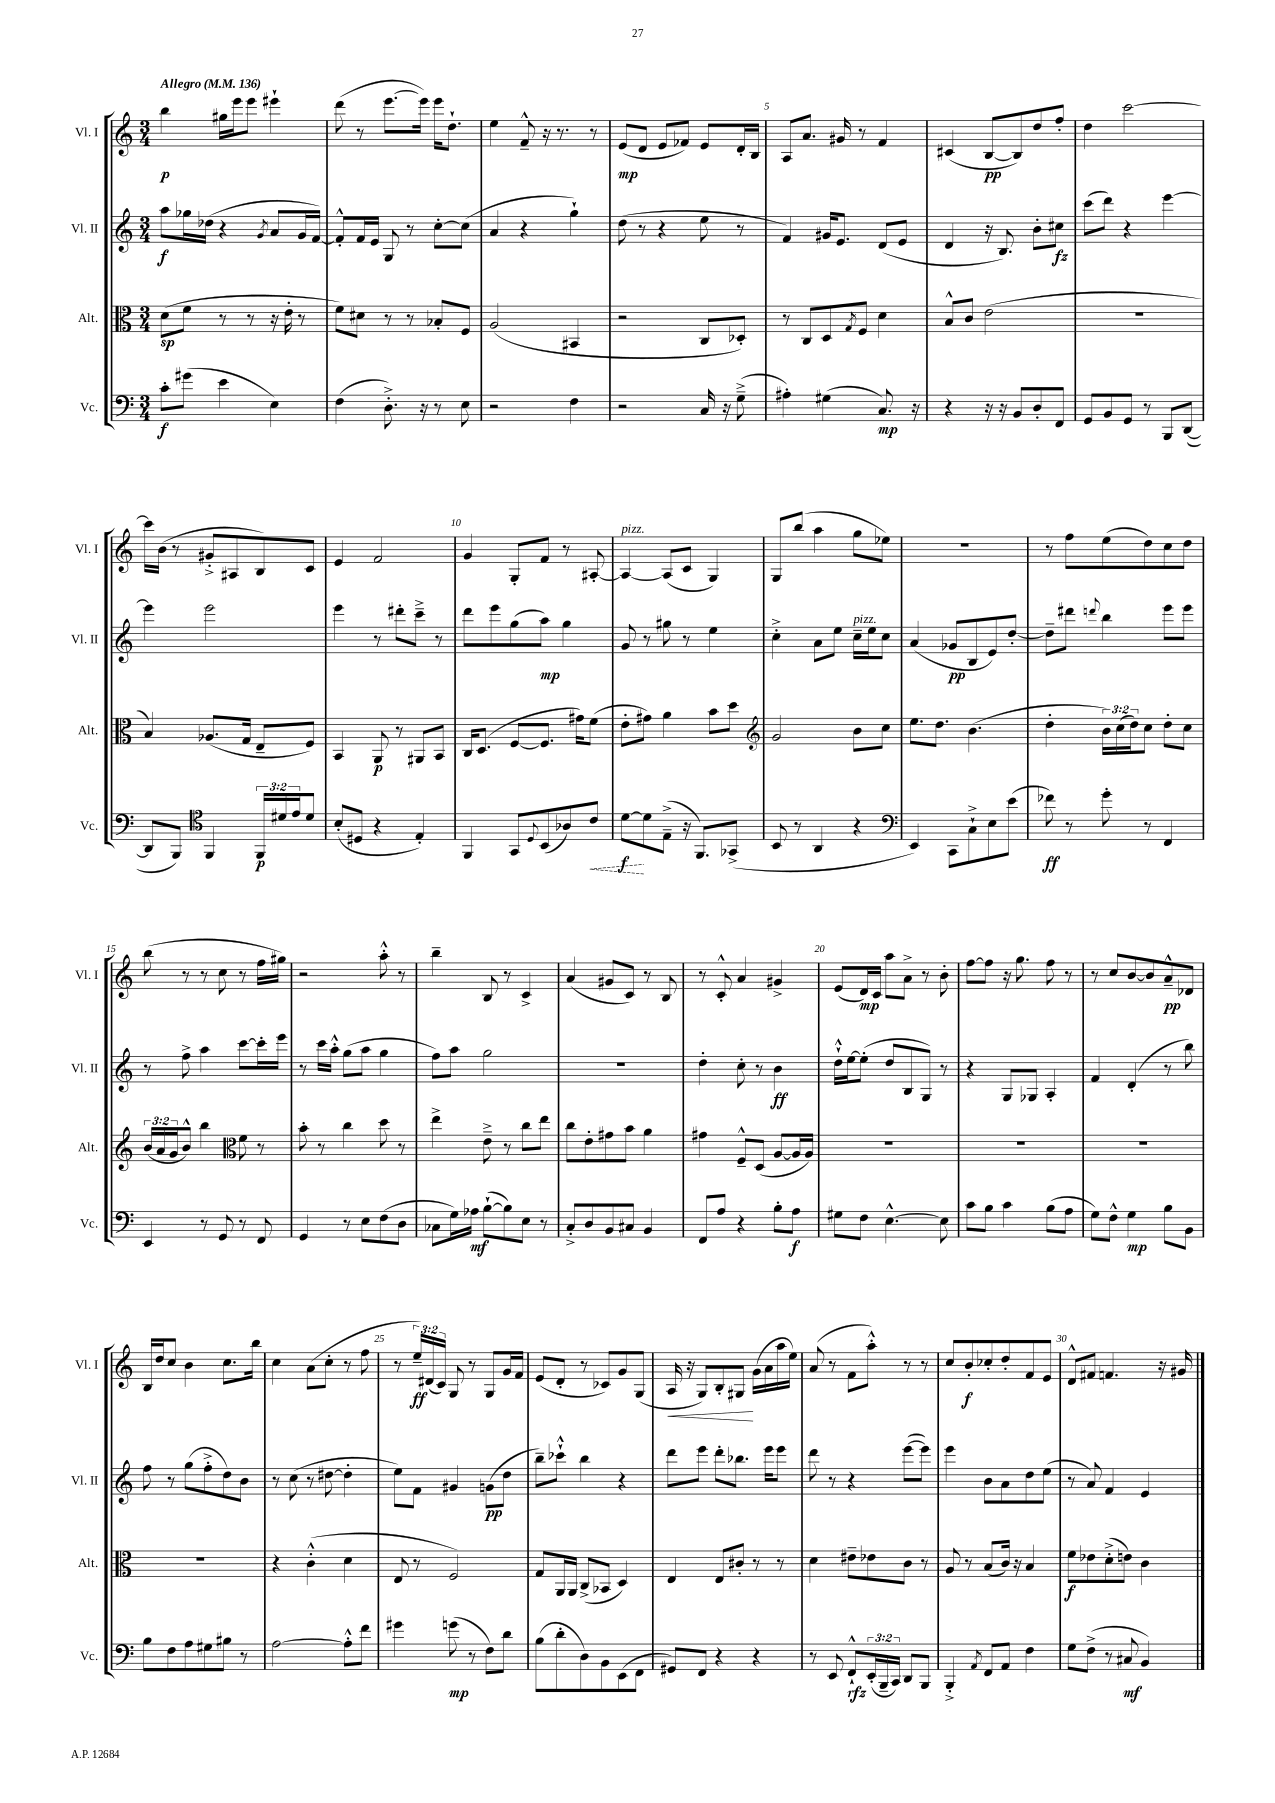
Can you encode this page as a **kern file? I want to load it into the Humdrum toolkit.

**kern	**dynam	**kern	**dynam	**kern	**dynam	**kern	**dynam
*part4	*part4	*part3	*part3	*part2	*part2	*part1	*part1
*staff4	*staff4	*staff3	*staff3	*staff2	*staff2	*staff1	*staff1
*I"Vc.	*	*I"Alt.	*	*I"Vl. II	*	*I"Vl. I	*
*I'Vc.	*	*I'Alt.	*	*I'Vl. II	*	*I'Vl. I	*
*clefF4	*	*clefC3	*	*clefG2	*	*clefG2	*
*k[]	*	*k[]	*	*k[]	*	*k[]	*
*M3/4	*	*M3/4	*	*M3/4	*	*M3/4	*
*MM136	*	*MM136	*	*MM136	*	*MM136	*
=1	=1	=1	=1	=1	=1	=1	=1
!	!	!	!	!	!	!LO:TX:a:B:t=Allegro	!
8c'\L	f	(8d\L	sp	8aa\L	f	4bb\	p
(8g#X\J	.	8f\J	.	16gg-X\L	.	.	.
.	.	.	.	(16dd-X\JJ	.	.	.
4e\	.	8r	.	4r	.	16gg#X\LL	.
.	.	.	.	.	.	16eee\J	.
.	.	8r	.	.	.	8eee\J	.
.	.	.	.	8qg/	.	.	.
4E\)	.	16r	.	8a/L	.	4eee#X`\	.
.	.	16e'\	.	.	.	.	.
.	.	8r	.	16g/L	.	.	.
.	.	.	.	[16f/JJ)	.	.	.
=2	=2	=2	=2	=2	=2	=2	=2
(4F\	.	8f\L)	.	8f'^^/L]	.	(8ddd\	.
.	.	8d#X\J	.	16f/L	.	8r	.
.	.	.	.	16e/JJ	.	.	.
8.D'^\)	.	8r	.	8G/	.	[8.eee\L	.
.	.	8r	.	8r	.	.	.
16r	.	.	.	.	.	16eee\Jk])	.
8r	.	8B-X'/L	.	[8cc'\L	.	16eee\KL	.
.	.	.	.	.	.	8.dd`\J	.
8E\	.	8F/J	.	(8cc\J]	.	.	.
=3	=3	=3	=3	=3	=3	=3	=3
2r	.	(2A/	.	4a/	.	4ee\	.
.	.	.	.	4r	.	8f~^^/	.
.	.	.	.	.	.	16r	.
.	.	.	.	.	.	8.r	.
4F\	.	4BB#X/	.	4gg`\)	.	.	.
.	.	.	.	.	.	8r	.
=4	=4	=4	=4	=4	=4	=4	=4
2r	.	2r	.	(8dd\	.	(8e/L	mp
.	.	.	.	8r	.	8d/J	.
.	.	.	.	4r	.	8e/L	.
.	.	.	.	.	.	8f-X/J)	.
16C/	.	8C/L	.	8ee\	.	8e/L	.
16r	.	.	.	.	.	.	.
(8G~^\	.	8D-X'/J)	.	8r	.	16d'/L	.
.	.	.	.	.	.	16B/JJ	.
=5	=5	=5	=5	=5	=5	=5	=5
4A#X'\)	.	8r	.	4f/)	.	8A/L	.
.	.	8C/L	.	.	.	8.a/J	.
(4G#X\	.	8D/	.	16g#X/KL	.	.	.
.	.	.	.	8.e/J	.	16g#X/	.
.	.	8qG/	.	.	.	.	.
.	.	8F/J	.	.	.	8r	.
8.C/)	mp	4d\	.	(8d/L	.	4f/	.
.	.	.	.	8e/J	.	.	.
16r	.	.	.	.	.	.	.
=6	=6	=6	=6	=6	=6	=6	=6
4r	.	8B^^/L	.	4d/	.	(4c#X/	.
.	.	8c/J	.	.	.	.	.
16r	.	(2e\	.	16r	.	[8B/L	pp
16r	.	.	.	8.B/)	.	.	.
8BB/L	.	.	.	.	.	8B/])	.
8D'/	.	.	.	8b'\L	.	8dd/	.
8FF/J	.	.	.	8cc#X\J	fz	8ff'/J	.
=7	=7	=7	=7	=7	=7	=7	=7
8GG/L	.	2.r	.	(8ccc\L	.	4dd\	.
8BB/	.	.	.	8ddd\J)	.	.	.
8GG/J	.	.	.	4r	.	[2ccc\	.
8r	.	.	.	.	.	.	.
8BBB/L	.	.	.	[4eee\	.	.	.
([8DD/J	.	.	.	.	.	.	.
!!LO:LB:g=z
=8	=8	=8	=8	=8	=8	=8	=8
8DD/L]	.	4B/)	.	4eee\]	.	16ccc\LL]	.
.	.	.	.	.	.	(16b\JJ	.
8BBB/J)	.	.	.	.	.	8r	.
*clefC4	*	*	*	*	*	*	*
4FF/	.	(8.A-X/L	.	2eee\	.	8g#X'^/L	.
.	.	.	.	.	.	8A#X/	.
.	.	16G/Jk	.	.	.	.	.
24FF/LL	p	8E~/L	.	.	.	8B/)	.
24d#X/	.	.	.	.	.	.	.
24e/J	.	.	.	.	.	.	.
8d#/J	.	8F/J)	.	.	.	8c/J	.
=9	=9	=9	=9	=9	=9	=9	=9
(8B'/L	.	4BB/	.	4eee\	.	4e/	.
8D#X/J	.	.	.	.	.	.	.
4r	.	8AA/	p	8r	.	2f/	.
.	.	8r	.	8ddd#X'\L	.	.	.
4E'/)	.	8AA#X/L	.	8ccc~^\J	.	.	.
.	.	8BB/J	.	8r	.	.	.
=10	=10	=10	=10	=10	=10	=10	=10
4FF/	.	16C/KL	.	8ddd\L	.	4g/	.
.	.	(8.D/J	.	.	.	.	.
.	.	.	.	8eee\	.	.	.
8GG/L	.	[8F/L	.	(8gg\	.	8G'/L	.
8qqD/	.	.	.	.	.	.	.
(8BB/	.	8.F/J]	.	8aa\J)	mp	8f/J	.
8A-X/)	.	.	.	4gg\	.	8r	.
.	.	16g#X\KL)	.	.	.	.	.
!	!LO:HP:b	!	!	!	!	!	!
8c/J	<	(8f\J	.	.	.	[8A#X'/	.
=11	=11	=11	=11	=11	=11	=11	=11
!	!	!	!	!	!	!LO:TX:a:i:t=pizz.	!
[8d\L	f	8e'\L	.	8g/	.	4A#/_	.
8d\]	[	8g#X\J)	.	8r	.	.	.
(8E~^\J	.	4a\	.	8gg#X\	.	(8A#/L]	.
16r	.	.	.	8r	.	8c/J	.
8.FF/L)	.	.	.	.	.	.	.
.	.	8b\L	.	4ee\	.	4G/)	.
(8GG-X^/J	.	8dd\J	.	.	.	.	.
=12	=12	=12	=12	=12	=12	=12	=12
*	*	*clefG2	*	*	*	*	*
8BB/	.	2g/	.	4cc'^\	.	8G/L	.
8r	.	.	.	.	.	(8bb/J	.
4AA/	.	.	.	8a\L	.	4aa\	.
.	.	.	.	8ee\J	.	.	.
!	!	!	!	!LO:TX:a:i:t=pizz.	!	!	!
4r	.	8b\L	.	16cc~\LL	.	8gg\L	.
.	.	.	.	16ee\J	.	.	.
.	.	8cc\J	.	8cc\J	.	8ee-X\J)	.
=13	=13	=13	=13	=13	=13	=13	=13
*clefF4	*	*	*	*	*	*	*
4EE/)	.	8.ee\L	.	(4a/	.	2.r	.
.	.	8.dd\J	.	.	.	.	.
8CC\L	.	.	.	8g-X/L	pp	.	.
8C`^\	.	(4.b\	.	8B/	.	.	.
8E\	.	.	.	8e/)	.	.	.
(8e\J	.	.	.	[8dd'/J	.	.	.
=14	=14	=14	=14	=14	=14	=14	=14
8f-X\)	ff	4dd'\	.	8dd~\L]	.	8r	.
8r	.	.	.	8ddd#X\J	.	8ff\L	.
.	.	.	.	8qqdddn/	.	.	.
8g'\	.	24b\LL)	.	4bb\	.	(8ee\	.
.	.	(24cc\	.	.	.	.	.
.	.	24dd\J)	.	.	.	.	.
8r	.	8cc\J	.	.	.	8dd\)	.
4FF/	.	8dd'\L	.	8eee\L	.	8cc\	.
.	.	8cc\J	.	8eee\J	.	8dd\J	.
!!LO:LB:g=z
=15	=15	=15	=15	=15	=15	=15	=15
4EE/	.	(24b/LL	.	8r	.	(8bb\	.
.	.	24a/	.	.	.	.	.
.	.	24g/J	.	.	.	.	.
.	.	8b^^/J)	.	8ff^\	.	8r	.
8r	.	4bb\	.	4aa\	.	8r	.
8GG/	.	.	.	.	.	8cc\	.
*	*	*clefC3	*	*	*	*	*
8r	.	8f\	.	[8ccc\L	.	8r	.
8FF/	.	8r	.	16ccc'\L]	.	16ff\LL	.
.	.	.	.	16eee\JJ	.	16gg#X\JJ)	.
=16	=16	=16	=16	=16	=16	=16	=16
4GG/	.	8b'\	.	8r	.	2r	.
.	.	8r	.	16ccc\LL	.	.	.
.	.	.	.	16aa'^^\JJ	.	.	.
8r	.	4cc\	.	(8gg\L	.	.	.
8E\L	.	.	.	8aa\J	.	.	.
(8F\	.	8dd\	.	4gg\	.	8aa'^^\	.
8D\J	.	8r	.	.	.	8r	.
=17	=17	=17	=17	=17	=17	=17	=17
8C-X\L	.	4ee^\	.	8ff\L)	.	4bb~\	.
16G\L)	.	.	.	8aa\J	.	.	.
16A-X\JJ	mf	.	.	.	.	.	.
([8B`\L	.	8e~^\	.	2gg\	.	8B/	.
8B\])	.	8r	.	.	.	8r	.
8E\J	.	8cc\L	.	.	.	4c^/	.
8r	.	8ee\J	.	.	.	.	.
=18	=18	=18	=18	=18	=18	=18	=18
8C'^/L	.	8cc\L	.	2.r	.	(4a/	.
8D/	.	8e'\	.	.	.	.	.
8BB/	.	8g#X\	.	.	.	8g#X/L	.
8C#X/J	.	8b\J	.	.	.	8c/J)	.
4BB/	.	4a\	.	.	.	8r	.
.	.	.	.	.	.	8B/	.
=19	=19	=19	=19	=19	=19	=19	=19
8FF/L	.	4g#X\	.	4dd'\	.	8r	.
8A/J	.	.	.	.	.	8c'^^/	.
4r	.	8F~^^/L	.	8cc'\	.	4a/	.
.	.	(8D/J	.	8r	.	.	.
8B'\L	.	[8A/L	.	4b\	ff	4g#X^/	.
8A\J	f	16A/L]	.	.	.	.	.
.	.	16A/JJ)	.	.	.	.	.
=20	=20	=20	=20	=20	=20	=20	=20
8G#X\L	.	2.r	.	16dd`^^\LL	.	(8e/L	.
.	.	.	.	[16ee\J	.	.	.
8F\J	.	.	.	(8ee'\J]	.	16d/L)	mp
.	.	.	.	.	.	16c/JJ	.
[4.E^^\	.	.	.	8dd/L	.	8aa\L	.
.	.	.	.	8B/	.	8a^\J	.
.	.	.	.	8G/J)	.	8r	.
8E\]	.	.	.	8r	.	8b'\	.
=21	=21	=21	=21	=21	=21	=21	=21
8c\L	.	2.r	.	4r	.	[8ff\L	.
8B\J	.	.	.	.	.	8ff\J]	.
4c\	.	.	.	8G/L	.	16r	.
.	.	.	.	.	.	8.gg\	.
.	.	.	.	8G-X/J	.	.	.
(8B\L	.	.	.	4A'/	.	8ff\	.
8A\J	.	.	.	.	.	8r	.
=22	=22	=22	=22	=22	=22	=22	=22
8G\L)	.	2.r	.	4f/	.	8r	.
8F^^\J	.	.	.	.	.	8cc/L	.
4G\	mp	.	.	(4d'/	.	[8b/	.
.	.	.	.	.	.	8b/]	.
8B\L	.	.	.	8r	.	8a~^^/	pp
8BB\J	.	.	.	8bb\)	.	8d-X/J	.
!!LO:LB:g=z
=23	=23	=23	=23	=23	=23	=23	=23
8B\L	.	2.r	.	8ff\	.	16B/LL	.
.	.	.	.	.	.	16dd/J	.
8F\	.	.	.	8r	.	8cc/J	.
8A\	.	.	.	(8gg\L	.	4b\	.
8G#X\	.	.	.	8ff'^\	.	.	.
8B#X\J	.	.	.	8dd\)	.	8.cc\L	.
8r	.	.	.	8b\J	.	.	.
.	.	.	.	.	.	16bb\Jk	.
=24	=24	=24	=24	=24	=24	=24	=24
[2A\	.	4r	.	8r	.	4cc\	.
.	.	.	.	(8cc\	.	.	.
.	.	(4c'^^\	.	8r	.	(8a\L	.
.	.	.	.	[8dd#X\	.	8cc'\J	.
8A'^^\L]	.	4d\	.	4dd#'\]	.	8r	.
8f\J	.	.	.	.	.	8ff\	.
=25	=25	=25	=25	=25	=25	=25	=25
4g#X\	.	8E/	.	8ee\L)	.	8r	.
.	.	8r	.	8f\J	.	24ee~/LL)	ff
.	.	.	.	.	.	(24d#X/	.
.	.	.	.	.	.	24c/JJ)	.
(8gn\	mp	2F/)	.	4g#X/	.	8G/	.
8r	.	.	.	.	.	8r	.
8F\L)	.	.	.	(8gn\L	pp	8G/L	.
8d\J	.	.	.	8dd\J	.	16g/L	.
.	.	.	.	.	.	16f/JJ	.
=26	=26	=26	=26	=26	=26	=26	=26
(8B\L	.	8G/L	.	8bb~\L)	.	(8e/L	.
8d'\	.	16AA/L	.	8ccc-X`^^\J	.	8d'/J	.
.	.	16AA/JJ	.	.	.	.	.
8D\)	.	(8C^/L	.	4bb\	.	8r	.
8BB\	.	8BB-X/J	.	.	.	8c-X/L)	.
(8EE\	.	4D/)	.	4r	.	8g/	.
8FF\J	.	.	.	.	.	(8G/J	.
=27	=27	=27	=27	=27	=27	=27	=27
!	!	!	!	!	!	!	!LO:HP:b
8GG#X/L)	.	4E/	.	8ddd\L	.	16A/	<
.	.	.	.	.	.	16r	.
8FF/J	.	.	.	8eee\J	.	8G/L)	.
4r	.	8E/L	.	8ddd'\L	.	8B'/	.
.	.	8c#X'/J	.	8.bb-X\J	.	8G#X/J	.
4r	.	8r	.	.	.	(16g\LL	[
.	.	.	.	16eee\KL	.	16a\	.
.	.	8r	.	8eee\J	.	16aa\	.
.	.	.	.	.	.	16ee\JJ)	.
=28	=28	=28	=28	=28	=28	=28	=28
8r	.	4d\	.	8ddd\	.	(8a/	.
8EE/	.	.	.	8r	.	8r	.
8FF`^^/L	rfz	8e#X~\L	.	4r	.	8f\L	.
(24EE'/L	.	8e-X\	.	.	.	8aa'^^\J)	.
24BBB~/	.	.	.	.	.	.	.
24CC/JJ)	.	.	.	.	.	.	.
8DD/L	.	8c\J	.	([8eee\L	.	8r	.
8BBB/J	.	8r	.	8eee\J])	.	8r	.
=29	=29	=29	=29	=29	=29	=29	=29
4BBB'^/	.	8A/	.	4eee\	.	8cc/L	.
.	.	8r	.	.	.	8b'/	f
8qAA/	.	.	.	.	.	.	.
8FF/L	.	(8B/L	.	8b\L	.	8cc-X'/	.
8AA/J	.	16c/Jk)	.	8a\	.	8dd'/	.
.	.	16r	.	.	.	.	.
4F\	.	4B/	.	8dd\	.	8f/	.
.	.	.	.	(8ee\J	.	8e/J	.
=30	=30	=30	=30	=30	=30	=30	=30
8G\L	.	8f\L	f	8r	.	8d^^/L	.
(8F^\J	.	8e-X\	.	8a/)	.	8f#X/J	.
8r	.	(8d'^\	.	4f/	.	4.fn/	.
8C#X/	mf	8en\J)	.	.	.	.	.
4BB/)	.	4c\	.	4e/	.	.	.
.	.	.	.	.	.	16r	.
.	.	.	.	.	.	16g#X/	.
==	==	==	==	==	==	==	==
*-	*-	*-	*-	*-	*-	*-	*-
